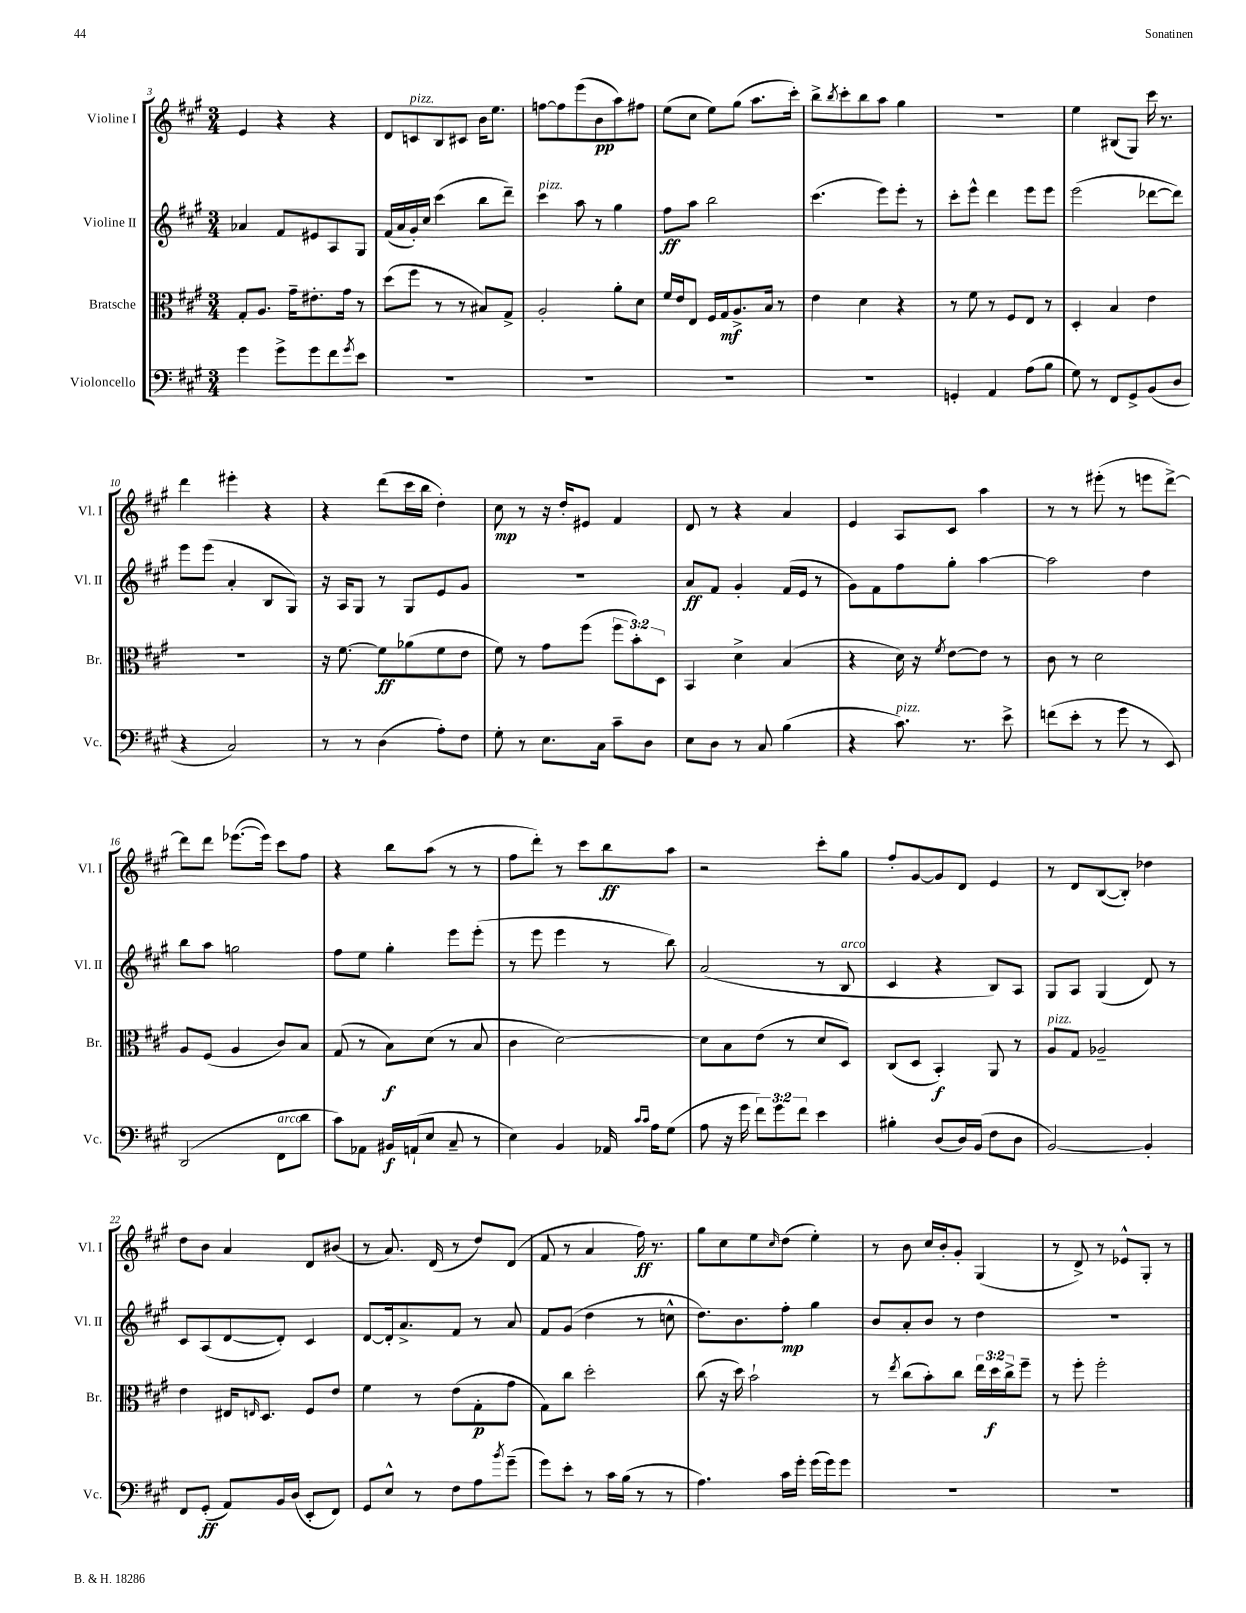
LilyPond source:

<<
\new StaffGroup <<
\new Staff = "s0" \with { instrumentName = "Violine I" shortInstrumentName = "Vl. I" } {
    \clef treble \key a \major \numericTimeSignature \time 3/4
    e'4 r4 r4 |
    d'8 c'8^\markup { \italic "pizz." } b8 cis'8 b'16 e''8. |
    f''8~ f''8 e'''8( b'8\pp a''8) fis''8 |
    e''8( cis''8 e''8) gis''8( a''8. cis'''16-.) |
    b''8-> \acciaccatura { b''8 } cis'''8-. b''8 a''8 gis''4 |
    R2. |
    e''4 bis8( gis8) cis'''16 r8. |
    d'''4 eis'''4-. r4 |
    r4 d'''8( cis'''16 b''16 d''4-.) |
    cis''8\mp r8 r16 d''16-. eis'8 fis'4 |
    d'8 r8 r4 a'4 |
    e'4 a8 cis'8 a''4 |
    r8 r8 eis'''8-.( r8 e'''8 d'''8~->) |
    d'''8 d'''8 ees'''8.~( ees'''16) cis'''8 fis''8 |
    r4 b''8 a''8( r8 r8 |
    fis''8 d'''8-.) r8 cis'''8 b''8\ff a''8 |
    r2 cis'''8-. gis''8 |
    fis''8-. gis'8~ gis'8 d'8 e'4 |
    r8 d'8 b8~( b8-.) des''4 |
    d''8 b'8 a'4 d'8 bis'8( |
    r8 a'8.) d'16( r8 d''8) d'8( |
    fis'8 r8 a'4 fis''16\ff) r8. |
    gis''8 cis''8 e''8 \grace { cis''16 } d''8( e''4-.) |
    r8 b'8 cis''16 b'16-. gis'8-. gis4( |
    r8 d'8->) r8 ees'8-^ gis8-. r8 \bar "|." |
}
\new Staff = "s1" \with { instrumentName = "Violine II" shortInstrumentName = "Vl. II" } {
    \clef treble \key a \major \numericTimeSignature \time 3/4
    aes'4 fis'8 eis'8 a8 gis8 |
    fis'16( a'16 gis'16-.) cis''16 cis'''4( b''8 d'''8--) |
    cis'''4^\markup { \italic "pizz." } a''8 r8 gis''4 |
    fis''8\ff a''8 b''2 |
    cis'''4.( e'''8) e'''8-. r8 |
    cis'''8-. e'''8-^ d'''4 e'''8 e'''8 |
    e'''2( des'''8~ des'''8) |
    e'''8 e'''8( a'4-. b8 gis8) |
    r16 a16 gis8 r8 gis8 e'8 gis'8 |
    R2. |
    a'8\ff fis'8 gis'4-. fis'16( e'16 r8 |
    gis'8) fis'8 fis''8 gis''8-. a''4~ |
    a''2 d''4 |
    b''8 a''8 g''2 |
    fis''8 e''8 gis''4-. e'''8 e'''8-.( |
    r8 e'''8 e'''4 r8 b''8) |
    a'2( r8 b8^\markup { \italic "arco" } |
    cis'4 r4 b8) a8 |
    gis8 a8 gis4( d'8) r8 |
    cis'8 a8( d'8~ d'8-.) cis'4 |
    d'8~ d'16-. a'8.-> fis'8 r8 a'8 |
    fis'8 gis'8( d''4 r8 c''8-^ |
    d''8.) b'8. fis''8-.\mp gis''4 |
    b'8 a'8-. b'8 r8 d''4 |
    R2. \bar "|." |
}
\new Staff = "s2" \with { instrumentName = "Bratsche" shortInstrumentName = "Br." } {
    \clef alto \key a \major \numericTimeSignature \time 3/4 \override Staff.TupletNumber.text = #tuplet-number::calc-fraction-text
    gis8-. a8. gis'16-- eis'8.-. gis'16 r8 |
    d''8( fis''8 r8 r8 bis8) gis8-> |
    a2-. a'8-. d'8 |
    fis'16 e'16 e8 fis16 gis16\mf a8.-> b16 r8 |
    e'4 d'4 r4 |
    r8 fis'8 r8 fis8 e8 r8 |
    d4-. b4 e'4 |
    R2. |
    r16 fis'8.~ fis'8\ff aes'8( fis'8 e'8 |
    fis'8) r8 gis'8 fis''8( \tuplet 3/2 { fis''8 b'8-.) d8 } |
    b,4 d'4-> b4( |
    r4 d'16) r16 \acciaccatura { fis'8 } e'8~ e'8 r8 |
    cis'8 r8 d'2 |
    a8 fis8( a4 cis'8) b8 |
    gis8( r8 b8\f) d'8( r8 b8 |
    cis'4 d'2~) |
    d'8 b8 e'8( r8 d'8 d8) |
    cis8( d8 b,4-.\f) a,8 r8 |
    a8^\markup { \italic "pizz." } gis8 aes2-- |
    e'4 eis16 \grace { e16 } d8. fis8 e'8 |
    fis'4 r8 e'8( gis8-.\p gis'8 |
    gis8) cis''8 d''2-. |
    cis''8( r16 d''16) b'2-! |
    r8 \acciaccatura { e''8 } cis''8( b'8-.) cis''8 \tuplet 3/2 { e''16 d''16\f cis''16-> } fis''8-- |
    r8 fis''8-. fis''2-. \bar "|." |
}
\new Staff = "s3" \with { instrumentName = "Violoncello" shortInstrumentName = "Vc." } {
    \clef bass \key a \major \numericTimeSignature \time 3/4 \override Staff.TupletNumber.text = #tuplet-number::calc-fraction-text
    gis'4 gis'8-> gis'8 fis'8 \acciaccatura { gis'8 } e'8 |
    R2. |
    R2. |
    R2. |
    R2. |
    g,4-. a,4 a8( b8 |
    gis8) r8 fis,8 gis,8-> b,8( d8 |
    r4 cis2) |
    r8 r8 d4( a8-.) fis8 |
    gis8-. r8 e8. cis16 cis'8-- d8 |
    e8 d8 r8 cis8 b4( |
    r4 cis'8.^\markup { \italic "pizz." }) r8. e'8-> |
    f'8( e'8-. r8 gis'8 r8 e,8) |
    d,2( fis,8^\markup { \italic "arco" } d'8 |
    cis'8) aes,8 bis,16\f a,16-!( e8 cis8-- r8 |
    e4) b,4 aes,16 \grace { cis'16 cis'16 } a16 gis8( |
    a8 r16 gis'16 \tuplet 3/2 { fis'8) gis'8 fis'8 } e'4 |
    bis4-. d8( d16) b,16( fis8 d8 |
    b,2~) b,4-. |
    fis,8 gis,8-.\ff( a,8) b,16 d16( e,8-. fis,8) |
    gis,8 e8-^ r8 fis8 a8 \acciaccatura { b'8 } gis'8--( |
    gis'8) e'8-. r8 cis'16 b16( r8 r8 |
    a4.) cis'16 gis'16-. gis'16( gis'16) gis'8 |
    R2. |
    R2. \bar "|." |
}
>>
>>
\layout { \context { \Score currentBarNumber = #3 } }
